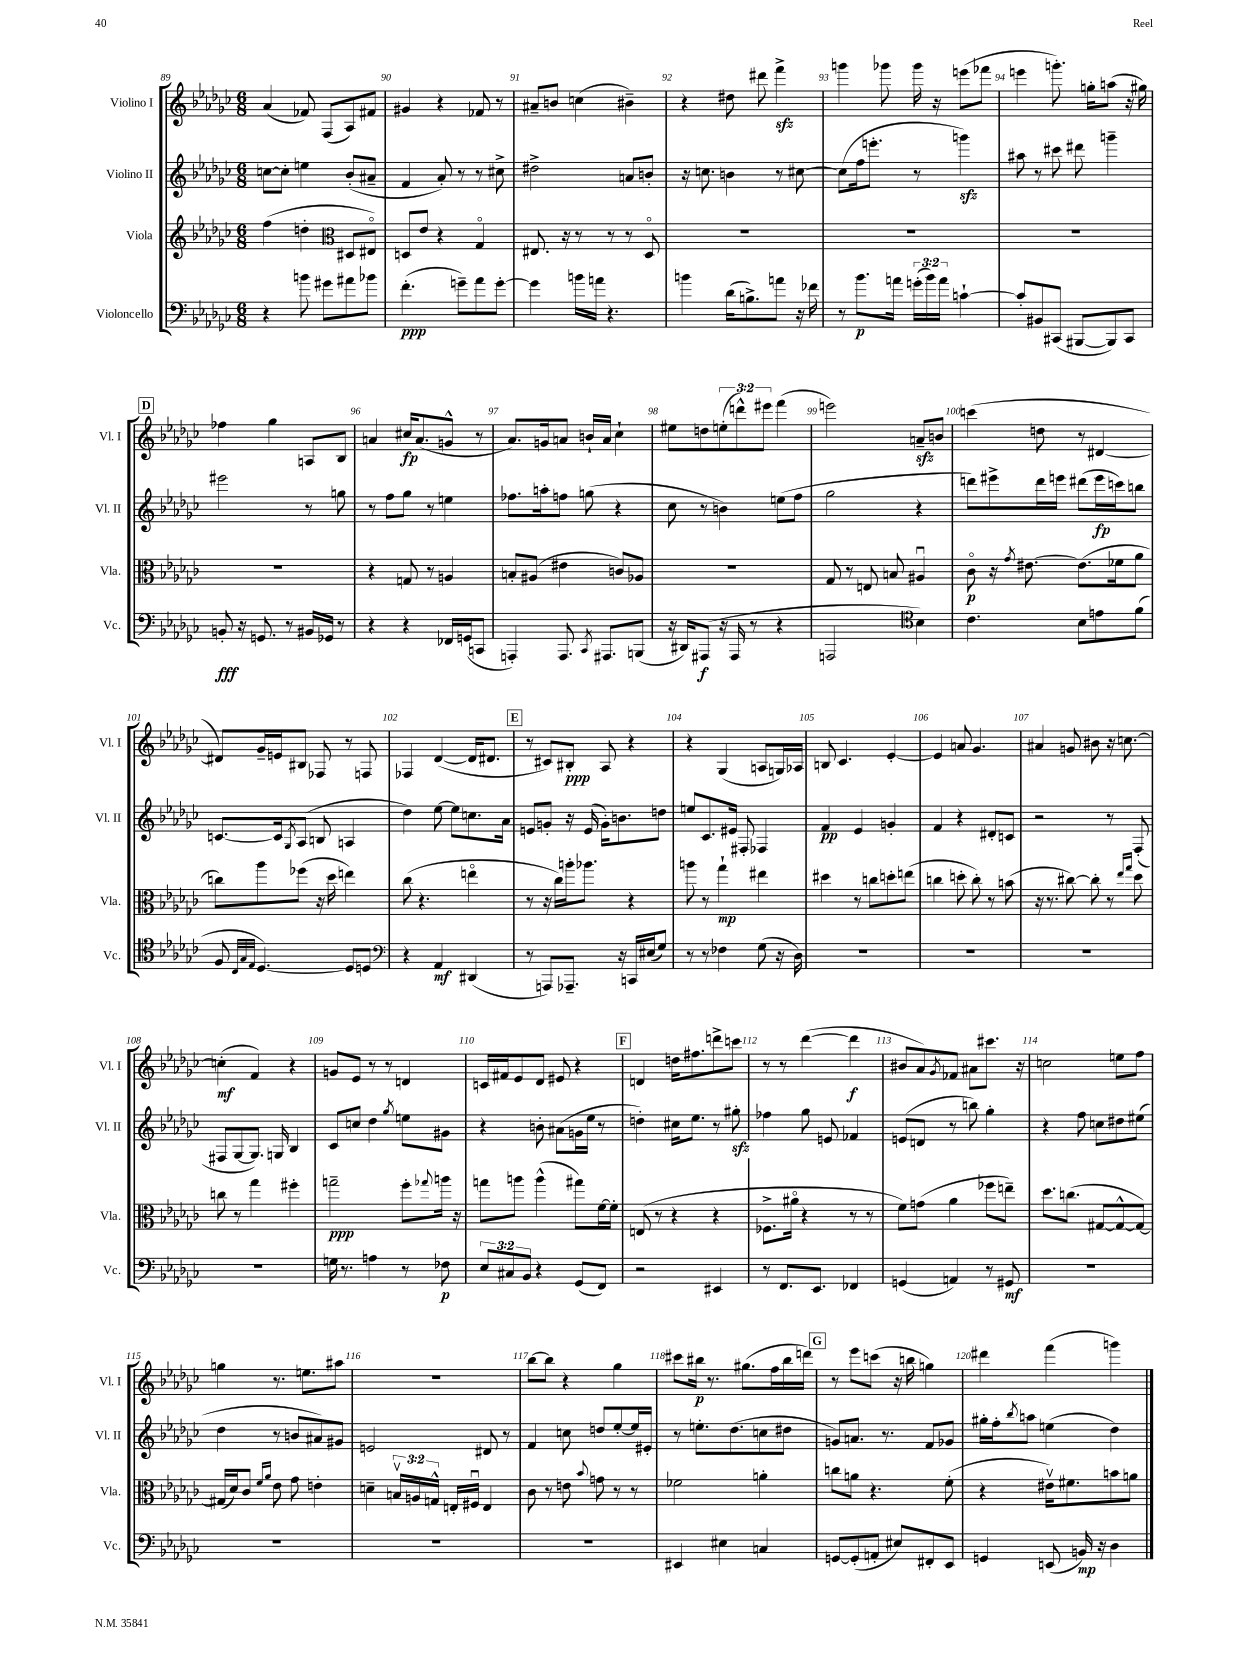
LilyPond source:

<<
\new StaffGroup <<
\new Staff = "s0" \with { instrumentName = "Violino I" shortInstrumentName = "Vl. I" } {
    \clef treble \key ges \major \numericTimeSignature \time 6/8 \override Staff.TupletNumber.text = #tuplet-number::calc-fraction-text
    aes'4( fes'8) f8( aes8) fis'8 |
    gis'4 r4 fes'8 r8 |
    ais'8-- b'8 c''4( bis'4--) |
    r4 dis''8 dis'''8 f'''4->\sfz |
    g'''4 ges'''8 ges'''16 r16 e'''8( fes'''8 |
    e'''4 g'''8.-.) g''16-. a''8( r16 gis''16) |
    \mark \markup { \box "D" } fes''4 ges''4 a8 bes8 |
    a'4 cis''16\fp a'8.( g'8-^ r8 |
    aes'8.) g'16 a'8 b'16-! a'16 ces''4-! |
    eis''8 d''8 \tuplet 3/2 { e''8-.( d'''8-^) eis'''8 } f'''4( |
    e'''2) a'8--\sfz b'8 |
    c'''4( d''8 r8 dis'4~ |
    dis'8) ges'16-- e'16 bis8 fes8 r8 f8 |
    fes4 des'4~( des'16 dis'8. |
    \mark \markup { \box "E" } r8 cis'8) bis8-.\ppp aes8 r4 |
    r4 ges4( a8 g16) aes16 |
    b8 ces'4. ees'4~-. |
    ees'4 a'8 ges'4. |
    ais'4 g'8 bis'8 r16 c''8.~ |
    c''4-.\mf( f'4) r4 |
    g'8 ees'8 r8 r8 d'4 |
    c'16 fis'16 ees'8 des'8 eis'8 r4 |
    \mark \markup { \box "F" } d'4 d''16 fis''8. d'''8-> c'''8 |
    r8 r8 des'''4~( des'''4\f |
    bis'8 aes'8) \acciaccatura { ges'8 } fes'8 ais'8 cis'''8. r16 |
    c''2 e''8 f''8 |
    g''4 r8. e''8. ais''8 |
    R2. |
    bes''8~ bes''8 r4 ges''4 |
    cis'''8 bis''16\p r8. gis''8.( f''16 bis''16 d'''16) |
    \mark \markup { \box "G" } r8 ees'''8 c'''8( r16 b''16 g''4) |
    dis'''4 f'''4( g'''4) \bar "|." |
}
\new Staff = "s1" \with { instrumentName = "Violino II" shortInstrumentName = "Vl. II" } {
    \clef treble \key ges \major \numericTimeSignature \time 6/8
    c''8~ c''8-. e''4 bes'8-.( ais'8-- |
    f'4 aes'8-.) r8 r8 cis''8-> |
    dis''2-> a'8 b'8-. |
    r16 c''8. b'4 r8 cis''8~ |
    cis''8( f''16 e'''8.-. r8 g'''4\sfz) |
    ais''8 r8 cis'''8 dis'''8 g'''4-- |
    \mark \markup { \box "D" } eis'''2 r8 g''8 |
    r8 f''8 ges''8 r8 e''4 |
    fes''8. a''16-. f''8 g''8( r4 |
    ces''8 r8 b'4) e''8( f''8 |
    ges''2 r4 |
    d'''8) eis'''8-> d'''16 e'''16 dis'''8( e'''16\fp c'''16) b''8 |
    c'8.~ c'16 \acciaccatura { ges8 } aes8( b8 a4 |
    des''4) ees''8~ ees''8 c''8. aes'16 |
    \mark \markup { \box "E" } e'8 g'8-. r16 e'16( g'16-.) b'8. d''8 |
    e''8 ces'8. eis'16 fis8-. fes4 |
    f'4\pp ees'4 g'4-. |
    f'4 r4 dis'8-. c'8 |
    r2 r8 f8-.( |
    fis8 ges8~ ges8.) g16 bes4 |
    ces'8 c''8 des''4 \acciaccatura { ges''8 } e''8 gis'8 |
    r4 b'8-. ais'8( g'16 ees''16 r8 |
    \mark \markup { \box "F" } d''4-.) cis''16 ees''8. r8 gis''8-.\sfz |
    fes''4 ges''8 e'8 fes'4 |
    e'8( d'8 r8 b''8) ges''4-. |
    r4 f''8 c''8 dis''8 eis''8( |
    des''4 r8 b'8 ais'8) gis'8 |
    e'2 dis'8 r8 |
    f'4 c''8 d''8 ees''8~-. ees''16 eis'16-. |
    r8 e''8.-. des''8.( c''8 dis''8 |
    \mark \markup { \box "G" } g'8) a'8. r8. f'8 ges'8 |
    gis''16-. f''16-. \acciaccatura { bes''8 } a''8 e''4( des''4) \bar "|." |
}
\new Staff = "s2" \with { instrumentName = "Viola" shortInstrumentName = "Vla." } {
    \clef treble \key ges \major \numericTimeSignature \time 6/8 \override Staff.TupletNumber.text = #tuplet-number::calc-fraction-text
    f''4( d''4-. \clef alto dis8 eis8\flageolet) |
    d8 ees'8 r4 ges4\flageolet |
    eis8. r16 r8 r8 r8 des8\flageolet |
    R2. |
    R2. |
    R2. |
    \mark \markup { \box "D" } R2. |
    r4 g8 r8 a4 |
    b8-. ais8( eis'4 c'8) aes8 |
    R2. |
    ges8 r8 e8 b8 ais4\downbow |
    ces'8\flageolet\p r16 \acciaccatura { ges'8 } eis'8.~ eis'8.( fes'16 aes'8 |
    c''8) aes''8 fes''8( r16 des''16 e''4) |
    ces''8( r4. e''4\flageolet |
    \mark \markup { \box "E" } r8 r16 ces''16) a''16-. aes''8. r4 |
    a''8 r8 ges''4-!\mp eis''4 |
    dis''4 r8 c''8 d''8-. e''8( |
    c''4 d''8-. c''8-.) r8 b'8( |
    r16 r8. cis''8~) cis''8-. r8 \grace { ees''16 ges''16 } des''8 |
    c''8 r8 ges''4 fis''4-. |
    g''2--\ppp f''8-. \appoggiatura { ges''8 } a''16 r16 |
    g''8 a''8 a''4-^( gis''8) f'16~ f'16-. |
    \mark \markup { \box "F" } e8( r8 r4 r4 |
    fes8.-> ais'16\flageolet r4 r8 r8 |
    f'8) g'8( aes'4 fes''8 e''8--) |
    des''8. c''8.( gis8~ gis8~-^ gis8~) |
    gis16( des'16) ces'8 \grace { f'16 aes'16 } ees'8 ges'8 e'4-. |
    d'4-- \tuplet 3/2 { b16\upbow a16 g16-^ } e16-. fis16\downbow e4 |
    ces'8 r8 e'8 \appoggiatura { bes'8 } g'8 r8 r8 |
    fes'2 a'4-. |
    \mark \markup { \box "G" } c''8 a'8 r4. f'8-.( |
    r4 eis'16\upbow) fis'8. b'8 a'8 \bar "|." |
}
\new Staff = "s3" \with { instrumentName = "Violoncello" shortInstrumentName = "Vc." } {
    \clef bass \key ges \major \numericTimeSignature \time 6/8 \override Staff.TupletNumber.text = #tuplet-number::calc-fraction-text
    r4 b'8 gis'8 ais'8 bes'8 |
    f'4.-.\ppp( g'8--) aes'8 g'8~-. |
    g'4 b'16 a'16 r4. |
    b'4 des'16( b8.->) a'8 r16 fes'16 |
    r8 bes'8.\p a'16 \tuplet 3/2 { g'16-.( bes'16) a'16 } c'4~-! |
    c'8-. bis,8 cis,8( bis,,8~ bis,,8) cis,8 |
    \mark \markup { \box "D" } b,8-.\fff r16 g,8. r8 bis,16 ges,16 r8 |
    r4 r4 fes,16 g,16( c,8 |
    a,,4-.) a,,8. \acciaccatura { ces,8 } ais,,8. b,,8( |
    r16 dis,16) ais,,8\f( r16 ais,,16 r8 r4 |
    a,,2 \clef tenor bes4) |
    ces'4. bes8 e'8 f'8( |
    f8 \grace { ces32 ges32 ees32 } des4.~) des8 d8 |
    \clef bass r4 aes,4\mf dis,4( |
    \mark \markup { \box "E" } r8 a,,8) aes,,8.-- r16 c,16 eis16( ges8) |
    r8 r8 fes4 ges8( r16 des16) |
    R2. |
    R2. |
    R2. |
    R2. |
    g16 r8. a4 r8 fes8\p |
    \tuplet 3/2 { ees8 cis8 bes,8 } r4 ges,8( f,8) |
    \mark \markup { \box "F" } r2 eis,4 |
    r8 f,8. ees,8. fes,4 |
    g,4( a,4) r8 gis,8\mf |
    R2. |
    R2. |
    R2. |
    R2. |
    eis,4 eis4 c4 |
    \mark \markup { \box "G" } g,8~ g,8-.( a,8-. eis8) fis,8-. ees,8 |
    g,4 e,8( b,16\mp) r16 des4 \bar "|." |
}
>>
>>
\layout { \context { \Score currentBarNumber = #89 \override BarNumber.break-visibility = ##(#f #t #t) barNumberVisibility = #all-bar-numbers-visible } }
